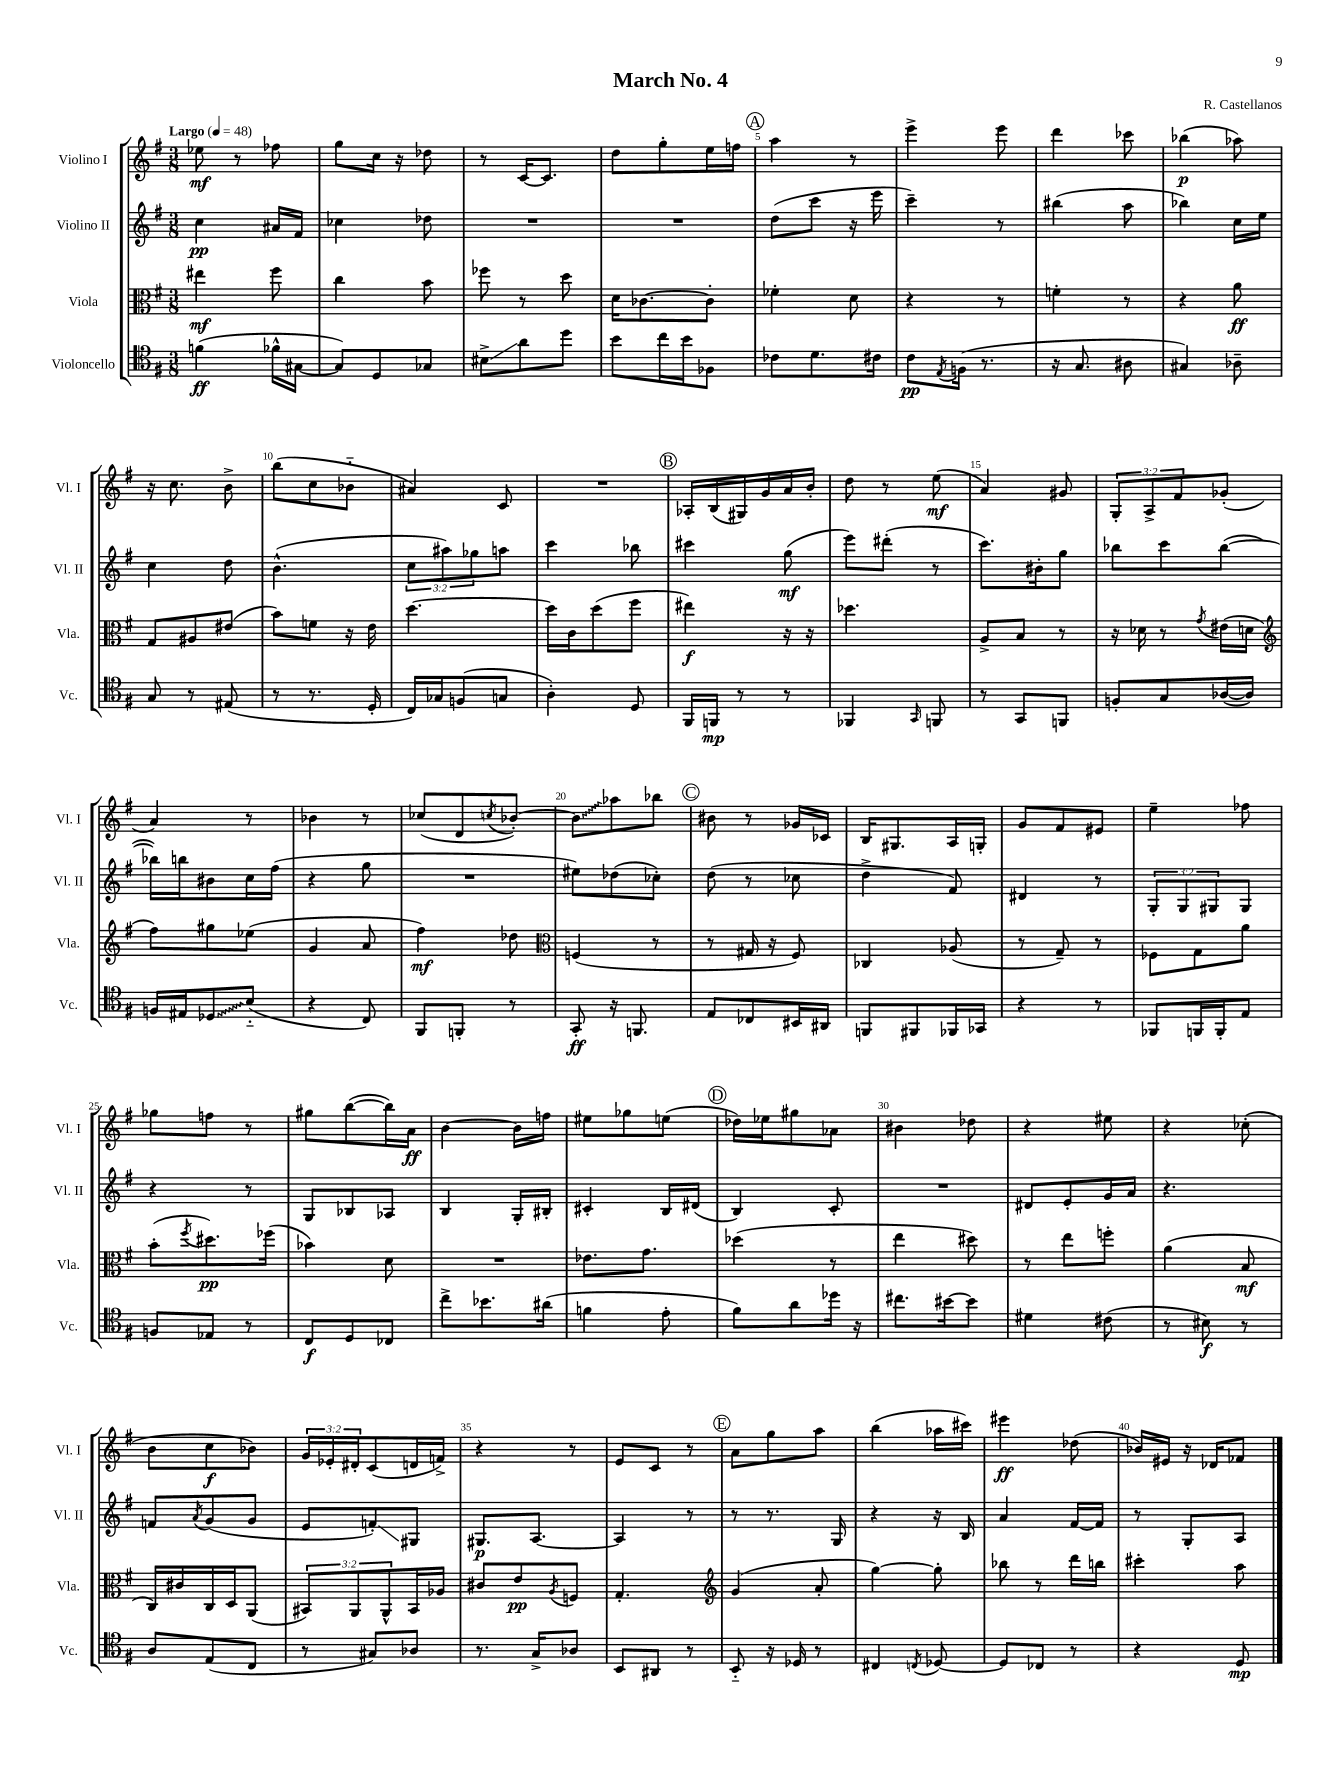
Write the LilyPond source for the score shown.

\header { title = "March No. 4" composer = "R. Castellanos" }
<<
\new StaffGroup <<
\new Staff = "s0" \with { instrumentName = "Violino I" shortInstrumentName = "Vl. I" } {
    \clef treble \key g \major \numericTimeSignature \time 3/8 \override Staff.TupletNumber.text = #tuplet-number::calc-fraction-text \tempo "Largo" 4 = 48
    ees''8\mf r8 fes''8 |
    g''8 c''16 r16 des''8 |
    r8 c'16~ c'8. |
    d''8 g''8-. e''16 f''16 |
    \mark \markup { \circle "A" } a''4 r8 |
    e'''4-> e'''8 |
    d'''4 ces'''8 |
    bes''4\p( aes''8) |
    r16 c''8. b'8-> |
    b''8( c''8 bes'8-_ |
    ais'4) c'8 |
    R4. |
    \mark \markup { \circle "B" } aes16-. b16( gis16) g'16 a'16 b'16-. |
    d''8 r8 e''8\mf( |
    a'4) gis'8 |
    \tuplet 3/2 { g8-. a8-> fis'8 } ges'8-.( |
    a'4) r8 |
    bes'4 r8 |
    ces''8( d'8 \acciaccatura { c''8 } bes'8~-.) |
    \once \override Glissando.style = #'zigzag bes'8\glissando aes''8 bes''8 |
    \mark \markup { \circle "C" } bis'8 r8 ges'16 ces'16 |
    b16 gis8. a16 g16-. |
    g'8 fis'8 eis'8 |
    e''4-- fes''8 |
    ges''8 f''8 r8 |
    gis''8 b''8~( b''16) a'16\ff |
    b'4~ b'16 f''16 |
    eis''8 ges''8 e''8( |
    \mark \markup { \circle "D" } des''16) ees''16 gis''8 aes'8 |
    bis'4 des''8 |
    r4 eis''8 |
    r4 ces''8-.( |
    b'8 c''8\f bes'8) |
    \tuplet 3/2 { g'16 ees'16-. dis'16-. } c'8( d'16 f'16->) |
    r4 r8 |
    e'8 c'8 r8 |
    \mark \markup { \circle "E" } a'8 g''8 a''8 |
    b''4( aes''16 cis'''16) |
    eis'''4\ff des''8( |
    bes'16) eis'16 r16 des'16 fes'8 \bar "|." |
}
\new Staff = "s1" \with { instrumentName = "Violino II" shortInstrumentName = "Vl. II" } {
    \clef treble \key g \major \numericTimeSignature \time 3/8 \override Staff.TupletNumber.text = #tuplet-number::calc-fraction-text
    c''4\pp ais'16 fis'16 |
    ces''4 des''8 |
    R4. |
    R4. |
    \mark \markup { \circle "A" } d''8( c'''8 r16 e'''16 |
    c'''4--) r8 |
    bis''4( a''8 |
    bes''4) c''16 e''16 |
    c''4 d''8 |
    b'4.-^( |
    \tuplet 3/2 { c''8 ais''8) ges''8 } a''8 |
    c'''4 bes''8 |
    \mark \markup { \circle "B" } cis'''4 g''8\mf( |
    e'''8) dis'''8-.( r8 |
    c'''8.) bis'16-. g''8 |
    bes''8 c'''8 bes''8~( |
    bes''16) b''16 bis'8 c''16 fis''16( |
    r4 g''8 |
    R4. |
    eis''8) des''8( ces''8-.) |
    \mark \markup { \circle "C" } d''8( r8 ces''8 |
    d''4-> fis'8) |
    dis'4 r8 |
    \tuplet 3/2 { g8-. g8 gis8 } gis8 |
    r4 r8 |
    g8 bes8 aes8 |
    b4 g16-. bis16-. |
    cis'4-. b16 dis'16( |
    \mark \markup { \circle "D" } b4) c'8-. |
    R4. |
    dis'8 e'8-. g'16 a'16 |
    r4. |
    f'8 \acciaccatura { a'8 } g'8( g'8 |
    e'8 f'8-.\glissando) gis8 |
    gis8.\p a8.~ |
    a4 r8 |
    \mark \markup { \circle "E" } r8 r8. g16 |
    r4 r16 b16 |
    a'4 fis'16~ fis'16 |
    r8 g8-. a8 \bar "|." |
}
\new Staff = "s2" \with { instrumentName = "Viola" shortInstrumentName = "Vla." } {
    \clef alto \key g \major \numericTimeSignature \time 3/8 \override Staff.TupletNumber.text = #tuplet-number::calc-fraction-text
    eis''4\mf fis''8 |
    c''4 b'8 |
    fes''8 r8 d''8 |
    d'16 ces'8.~ ces'8-. |
    \mark \markup { \circle "A" } fes'4-. d'8 |
    r4 r8 |
    f'4-. r8 |
    r4 a'8\ff |
    g8 ais8 eis'8( |
    b'8) f'8 r16 e'16 |
    d''4.~ |
    d''16 c'16 d''8( fis''8 |
    \mark \markup { \circle "B" } eis''4\f) r16 r16 |
    des''4. |
    a8-> b8 r8 |
    r16 des'16 r8 \acciaccatura { g'8 } eis'16( d'16 |
    \clef treble fis''8) gis''8 ees''8( |
    g'4 a'8 |
    fis''4\mf) des''8 |
    \clef alto f4( r8 |
    \mark \markup { \circle "C" } r8 gis16 r16 fis8) |
    ces4 aes8( |
    r8 g8--) r8 |
    fes8 g8 a'8 |
    b'8-.( \acciaccatura { fis''8 } dis''8.\pp) fes''16( |
    bes'4) d'8 |
    R4. |
    ees'8. g'8. |
    \mark \markup { \circle "D" } des''4( r8 |
    e''4 dis''8) |
    r8 e''8 f''8-. |
    a'4( b8\mf |
    c16) cis'16 c16 d16 a,8( |
    \tuplet 3/2 { bis,8) a,8 a,8-^ } bis,16 aes16 |
    cis'8 e'8\pp \acciaccatura { a8 } f8 |
    g4.-. |
    \mark \markup { \circle "E" } \clef treble g'4( a'8-. |
    g''4~) g''8-. |
    bes''8 r8 d'''16 b''16 |
    cis'''4-. a''8 \bar "|." |
}
\new Staff = "s3" \with { instrumentName = "Violoncello" shortInstrumentName = "Vc." } {
    \clef tenor \key g \major \numericTimeSignature \time 3/8
    f'4\ff( fes'16-^ gis16~ |
    gis8) d8 ges8 |
    bis8->\glissando a'8 d''8 |
    b'8 c''16 b'16 fes8 |
    \mark \markup { \circle "A" } ces'8 d'8. cis'16 |
    c'8\pp \acciaccatura { e8 } f16( r8. |
    r16 g8. ais8 |
    gis4) aes8-- |
    g8 r8 eis8( |
    r8 r8. d16-. |
    c16) ges16 f8( g8 |
    a4-.) d8 |
    \mark \markup { \circle "B" } fis,16 f,16\mp r8 r8 |
    fes,4 \grace { g,16 } f,8 |
    r8 g,8 f,8 |
    f8-. g8 aes16~( aes16) |
    f16 eis16 \once \override Glissando.style = #'zigzag des8\glissando b8-_( |
    r4 c8) |
    fis,8 f,8-. r8 |
    g,8-.\ff r16 f,8. |
    \mark \markup { \circle "C" } e8 ces8 bis,16 ais,16 |
    f,8 fis,8 fes,16 ges,16 |
    r4 r8 |
    fes,8 f,16 f,16-. e8 |
    f8 ees8 r8 |
    c8\f d8 ces8 |
    c''8-> bes'8. ais'16( |
    f'4 e'8-. |
    \mark \markup { \circle "D" } fis'8) a'8 des''16 r16 |
    cis''8. bis'16~ bis'8 |
    dis'4 cis'8( |
    r8 bis8\f) r8 |
    a8 e8( c8 |
    r8 gis8) aes8 |
    r8. g16-> aes8 |
    b,8 ais,8 r8 |
    \mark \markup { \circle "E" } b,8-_ r16 des16 r8 |
    cis4 \acciaccatura { c8 } des8~ |
    des8 ces8 r8 |
    r4 d8\mp \bar "|." |
}
>>
>>
\layout { \context { \Score \override BarNumber.break-visibility = ##(#f #t #t) barNumberVisibility = #(every-nth-bar-number-visible 5) } }
